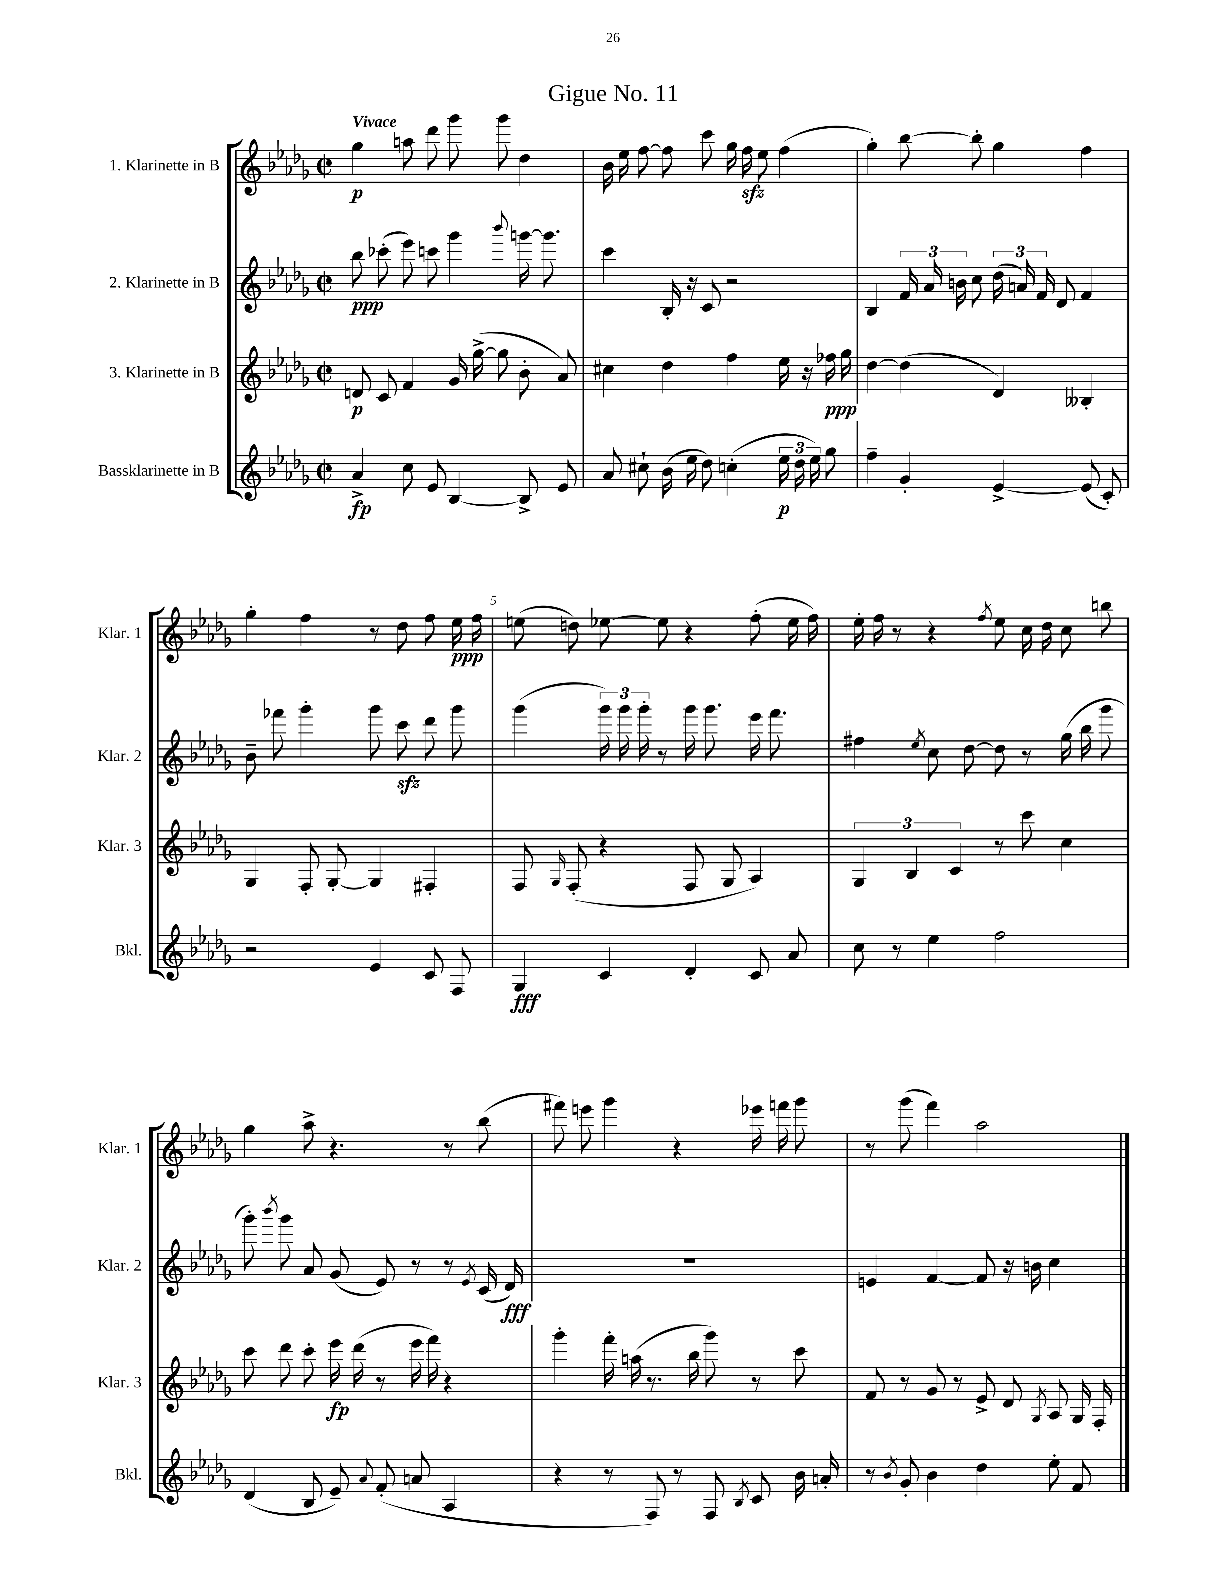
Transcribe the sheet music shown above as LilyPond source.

\header { title = "Gigue No. 11" }
<<
\new StaffGroup <<
\new Staff = "s0" \with { instrumentName = "1. Klarinette in B" shortInstrumentName = "Klar. 1" } {
    \clef treble \key des \major \defaultTimeSignature \time 2/2 \tempo "Vivace"
    \autoBeamOff ges''4\p a''8 des'''8 ges'''8 ges'''8 des''4 |
    bes'16 ees''16 f''8~ f''8 c'''8 ges''16 f''16\sfz ees''8 f''4( |
    ges''4-.) bes''8~ bes''8-. ges''4 f''4 |
    ges''4-. f''4 r8 des''8 f''8 ees''16\ppp f''16 |
    e''8( d''8) ees''8~ ees''8 r4 f''8-.( ees''16 f''16) |
    ees''16-. f''16 r8 r4 \acciaccatura { f''8 } ees''8 c''16 des''16 c''8 b''8 |
    ges''4 aes''8-> r4. r8 bes''8( |
    fis'''8) e'''8 ges'''4 r4 ees'''16 f'''16 ges'''8 |
    r8 ges'''8( f'''4) aes''2 \bar "|." |
}
\new Staff = "s1" \with { instrumentName = "2. Klarinette in B" shortInstrumentName = "Klar. 2" } {
    \clef treble \key des \major \defaultTimeSignature \time 2/2
    \autoBeamOff bes''8\ppp ces'''8-.( ees'''8) c'''8 ges'''4 \appoggiatura { bes'''8 } g'''16~ g'''8. |
    c'''4 bes16-. r16 c'8 r2 |
    bes4 \tuplet 3/2 { f'16 aes'16 b'16 } c''8 \tuplet 3/2 { des''16( a'16) f'16 } des'8 f'4 |
    bes'8-- fes'''8 ges'''4-. ges'''8 c'''8\sfz des'''8 ges'''8 |
    ges'''4( \tuplet 3/2 { ges'''16) ges'''16 ges'''16-. } r8 ges'''16 ges'''8. ees'''16 f'''8. |
    fis''4 \acciaccatura { ees''8 } c''8 des''8~ des''8 r8 ges''16( bes''16 ges'''8 |
    ges'''8-.) \acciaccatura { bes'''8 } ges'''8 aes'8 ges'8( ees'8) r8 r8 \acciaccatura { ees'8 } c'16( des'16\fff) |
    R1 |
    e'4 f'4~ f'8 r16 b'16 c''4 \bar "|." |
}
\new Staff = "s2" \with { instrumentName = "3. Klarinette in B" shortInstrumentName = "Klar. 3" } {
    \clef treble \key des \major \defaultTimeSignature \time 2/2
    \autoBeamOff d'8\p c'8 f'4 ges'16 ges''16~->( ges''8 bes'8-. aes'8) |
    cis''4 des''4 f''4 ees''16 r16 fes''16\ppp ges''16 |
    des''4~ des''4( des'4) beses4-. |
    ges4 f8-. ges8~-. ges4 fis4-. |
    f8 \grace { ges16 } f8-.( r4 f8 ges8 aes4) |
    \tuplet 3/2 { ges4 bes4 c'4 } r8 c'''8 c''4 |
    c'''8 des'''8 c'''8-. ees'''16\fp des'''16( r8 ees'''16 f'''16) r4 |
    ges'''4-. f'''16-. a''16( r8. bes''16 ges'''8) r8 c'''8 |
    f'8 r8 ges'8 r8 ees'8-> des'8 \acciaccatura { ges8 } aes8 ges16 f16-. \bar "|." |
}
\new Staff = "s3" \with { instrumentName = "Bassklarinette in B" shortInstrumentName = "Bkl." } {
    \clef treble \key des \major \defaultTimeSignature \time 2/2
    \autoBeamOff aes'4->\fp c''8 ees'8 bes4~ bes8-> ees'8 |
    aes'8 cis''8-! bes'16( ees''16 des''8) c''4-.( \tuplet 3/2 { ees''16\p des''16 ees''16) } ges''8 |
    f''4-- ges'4-. ees'4~-> ees'8( c'8-.) |
    r2 ees'4 c'8 f8 |
    ges4\fff c'4 des'4-. c'8 aes'8 |
    c''8 r8 ees''4 f''2 |
    des'4( bes8 ees'8--) \appoggiatura { aes'8 } f'8-.( a'8 aes4 |
    r4 r8 f8) r8 f8 \acciaccatura { bes8 } c'8 bes'16 a'16-. |
    r8 \acciaccatura { bes'8 } ges'8-. bes'4 des''4 ees''8-. f'8 \bar "|." |
}
>>
>>
\layout { \context { \Score \override BarNumber.break-visibility = ##(#f #t #t) barNumberVisibility = #(every-nth-bar-number-visible 5) } }
